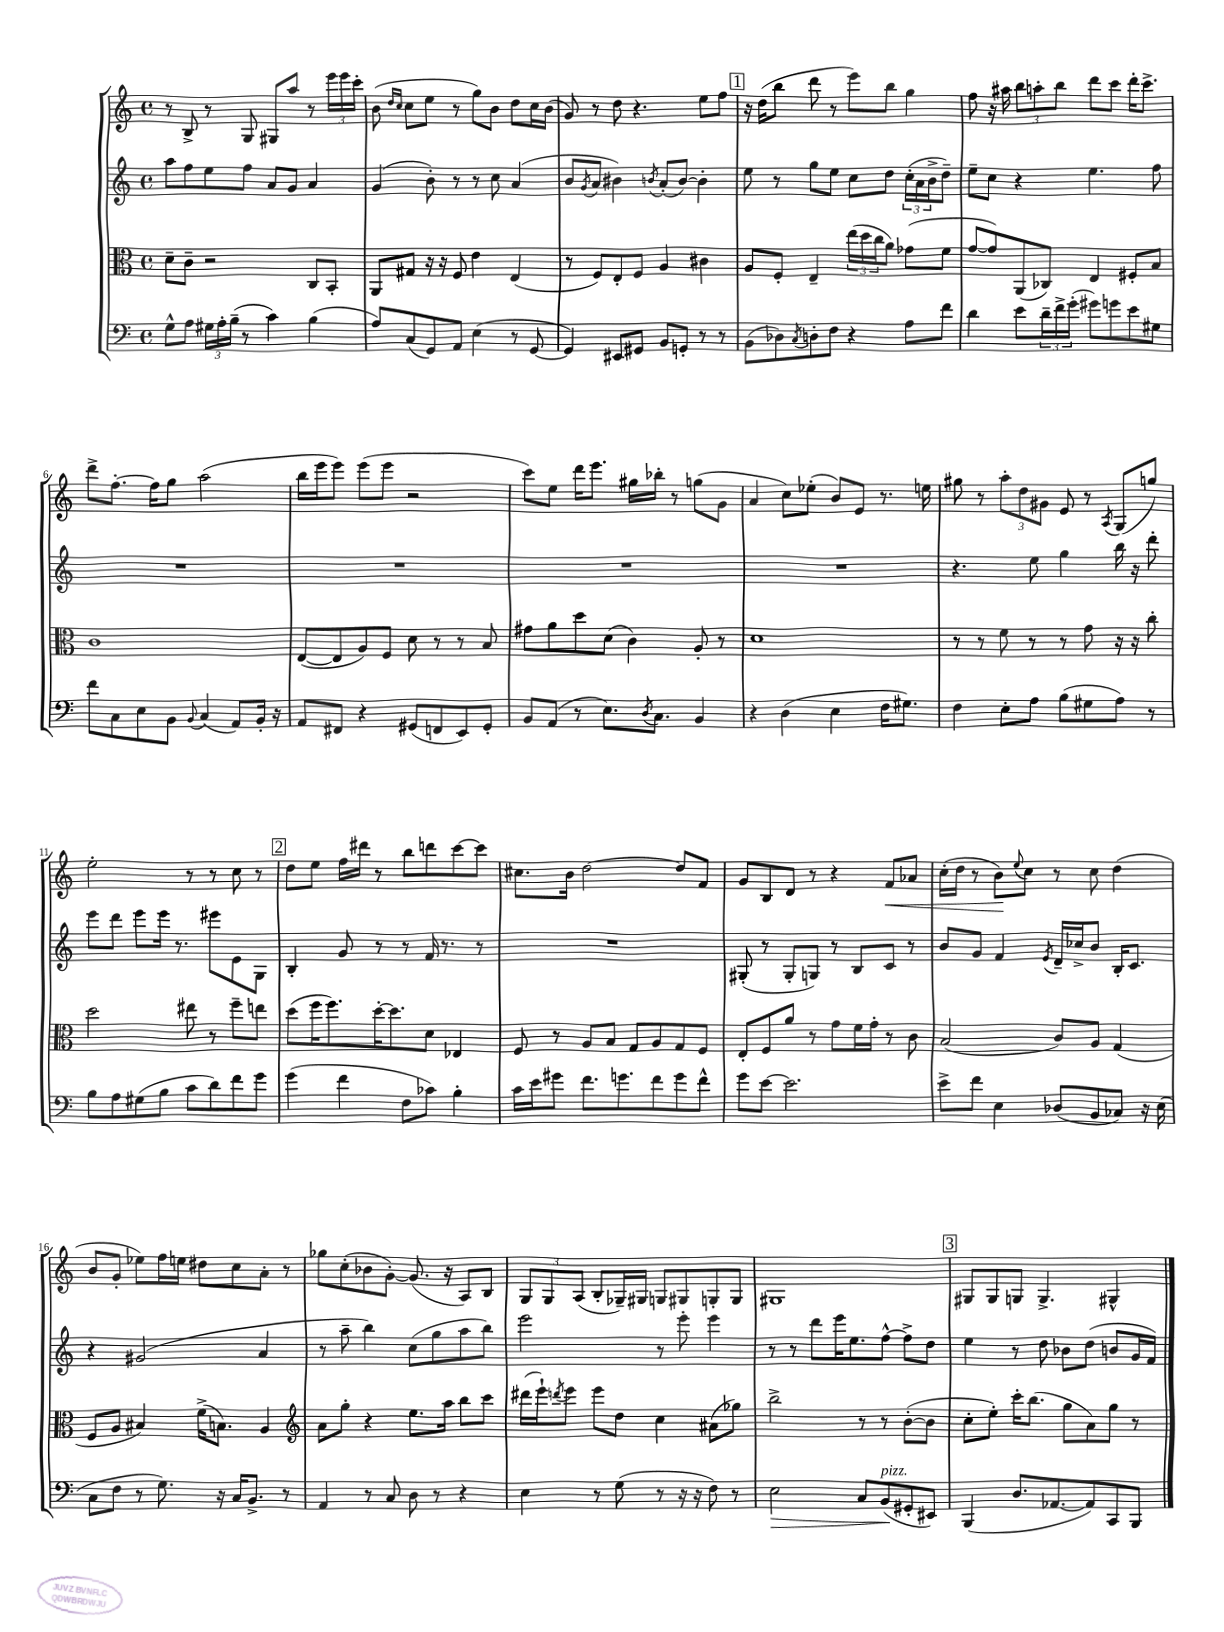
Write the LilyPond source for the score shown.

<<
\new StaffGroup <<
\new Staff = "s0" {
    \clef treble \key c \major \defaultTimeSignature \time 4/4
    r8 b8-> r8 g8 gis8 a''8 r8 \tuplet 3/2 { e'''16 e'''16 c'''16-. } |
    b'8( \grace { d''16 c''16 } c''8 e''8 r8 g''8) b'8 d''8 c''16 b'16( |
    g'8) r8 d''8 r4. e''8 f''8 |
    \mark \markup { \box "1" } r16 d''16( b''8 d'''8 r8 e'''8) b''8 g''4 |
    f''8 r16 ais''16 \tuplet 3/2 { b''8 a''8-. b''8 } d'''8 c'''8 d'''16-. c'''8.-> |
    d'''8-> f''8.~-. f''16 g''8 a''2( |
    b''16 e'''16 e'''8) e'''8( e'''8 r2 |
    c'''8) e''8 d'''16 e'''8. gis''16 bes''16-. r8 g''8( g'8 |
    a'4 c''8) ees''8-.( b'8) e'8 r8. e''16 |
    gis''8 r8 \tuplet 3/2 { a''8-. d''8 gis'8 } e'8 r8 \acciaccatura { a8 } g8( g''8) |
    e''2-. r8 r8 c''8 r8 |
    \mark \markup { \box "2" } d''8 e''8 f''16 dis'''16 r8 b''8 d'''8 c'''8~ c'''8 |
    cis''8. b'16 d''2~ d''8 f'8 |
    g'8 b8 d'8 r8 r4 f'8\< aes'8 |
    c''16-.( d''16 r8 b'8\!) \appoggiatura { e''8 } c''8 r8 c''8 d''4( |
    b'8 g'8-. ees''8) f''16 e''16 dis''8 c''8 a'8-. r8 |
    ges''8 c''8-.( bes'8 g'8~-.) g'8.( r16 a8) b8 |
    \tuplet 3/2 { g8 g8 a8( } b8-. ges16--) gis16 g8 gis8 g8-. g8 |
    gis1 |
    \mark \markup { \box "3" } gis8 gis8 g8 g4.-> gis4-^ \bar "|." |
}
\new Staff = "s1" {
    \clef treble \key c \major \defaultTimeSignature \time 4/4
    a''8 f''8 e''8 f''8 a'8 g'8 a'4 |
    g'4( b'8-.) r8 r8 c''8 a'4( |
    b'8 \acciaccatura { g'8 } a'8 bis'4) \acciaccatura { b'8 } a'8-.( b'8~) b'4-. |
    \mark \markup { \box "1" } e''8 r8 g''8 e''8 c''8 d''8 \tuplet 3/2 { c''16-.( a'16 b'16-> } d''8--) |
    e''8-- c''8 r4 e''4. f''8 |
    R1 |
    R1 |
    R1 |
    R1 |
    r4. e''8 g''4 b''16 r16 d'''8-. |
    e'''8 d'''8 e'''8 e'''16 r8. eis'''8 e'8 g8 |
    \mark \markup { \box "2" } b4-. g'8 r8 r8 f'16 r8. r8 |
    R1 |
    gis8-.( r8 gis8-. g8) r8 b8 c'8 r8 |
    b'8 g'8 f'4 \acciaccatura { e'8 } d'16-- ces''16-> b'8 b16-. c'8. |
    r4 gis'2( a'4 |
    r8 a''8-- b''4) c''8( g''8 a''8 b''8) |
    e'''2 r8 e'''8-. e'''4 |
    r8 r8 d'''8 e'''16 e''8. f''8~-^ f''8-> d''8 |
    \mark \markup { \box "3" } e''4 r8 d''8 bes'8 d''8( b'8 g'16 f'16) \bar "|." |
}
\new Staff = "s2" {
    \clef alto \key c \major \defaultTimeSignature \time 4/4
    d'8-- c'8-- r2 c8 b,8-. |
    a,8 gis8 r16 r16 f8 e'4 e4( |
    r8 f8) e8-. f8 a4 cis'4 |
    \mark \markup { \box "1" } a8 f8-. e4-- \tuplet 3/2 { e''16( d''16 c''16 } a'8) ges'8( f'8 |
    g'8~ g'8) a,8( ces8) e4 fis8-. b8 |
    c'1 |
    e8~( e8 a8) f8 d'8 r8 r8 b8 |
    gis'8 a'8 d''8 d'8( c'4) a8-. r8 |
    d'1 |
    r8 r8 f'8 r8 r8 g'8 r16 r16 c''8-. |
    d''2 eis''8 r8 f''8-- e''8 |
    \mark \markup { \box "2" } d''8( f''16 f''8.) d''16~-. d''8. d'8 ees4 |
    f8 r8 a8 b8 g8 a8 g8 f8 |
    e8-. f8 a'8 r8 g'8 f'16 g'16-. r8 c'8 |
    b2( c'8) a8 g4( |
    f8 a8 bis4) f'16->( b8.) a4 |
    \clef treble a'8 g''8-. r4 e''8. a''16 b''8 c'''8 |
    dis'''16( e'''16-!) \acciaccatura { d'''8 } e'''8 e'''8 d''8 c''4 ais'8( ges''8) |
    b''2-> r8 r8 b'8~-.( b'8 |
    \mark \markup { \box "3" } c''8-. e''8-.) c'''16-. b''8.( g''8 a'8) g''8 r8 \bar "|." |
}
\new Staff = "s3" {
    \clef bass \key c \major \defaultTimeSignature \time 4/4
    g8-^ a8 \tuplet 3/2 { gis16 a16-. b16--( } r8 c'4) b4( |
    a8) c8( g,8) a,8 e4( r8 g,8~ |
    g,4) eis,8 gis,8 b,8 g,8-. r8 r8 |
    \mark \markup { \box "1" } b,8( des8) \acciaccatura { c8 } d8-. f8 r4 a8 f'8 |
    d'4 e'8 \tuplet 3/2 { d'16-- f'16-> g'16-.( } gis'8) g'8 e'8 gis8 |
    f'8 c8 e8 b,8 \appoggiatura { b,8 } c4( a,8) b,16-. r16 |
    a,8 fis,8 r4 gis,8( f,8 e,8) gis,8-. |
    b,8 a,8( r8 e8.) \acciaccatura { d8 } c8. b,4 |
    r4 d4( e4 f16 gis8.) |
    f4 e8-. a8 b8( gis8 a8) r8 |
    b8 a8 gis8( b8 c'8 d'8) f'8 g'8 |
    \mark \markup { \box "2" } g'4( f'4 f8 ces'8) b4-. |
    c'16 e'16 gis'8 f'8. g'8. f'8 g'8 f'8-^ |
    g'8 e'8~ e'2. |
    e'8-> f'8 e4 des8( b,8 ces8) r16 e16( |
    c8 f8 r8 g8.) r16 c16 b,8.-> r8 |
    a,4 r8 c8 d8 r8 r4 |
    e4 r8 g8( r8 r16 r16 f8) r8 |
    e2\> c8 b,8\!^\markup { \italic "pizz." }( gis,8-. eis,8) |
    \mark \markup { \box "3" } b,,4( d8. aes,8.~ aes,8) c,8 b,,8 \bar "|." |
}
>>
>>
